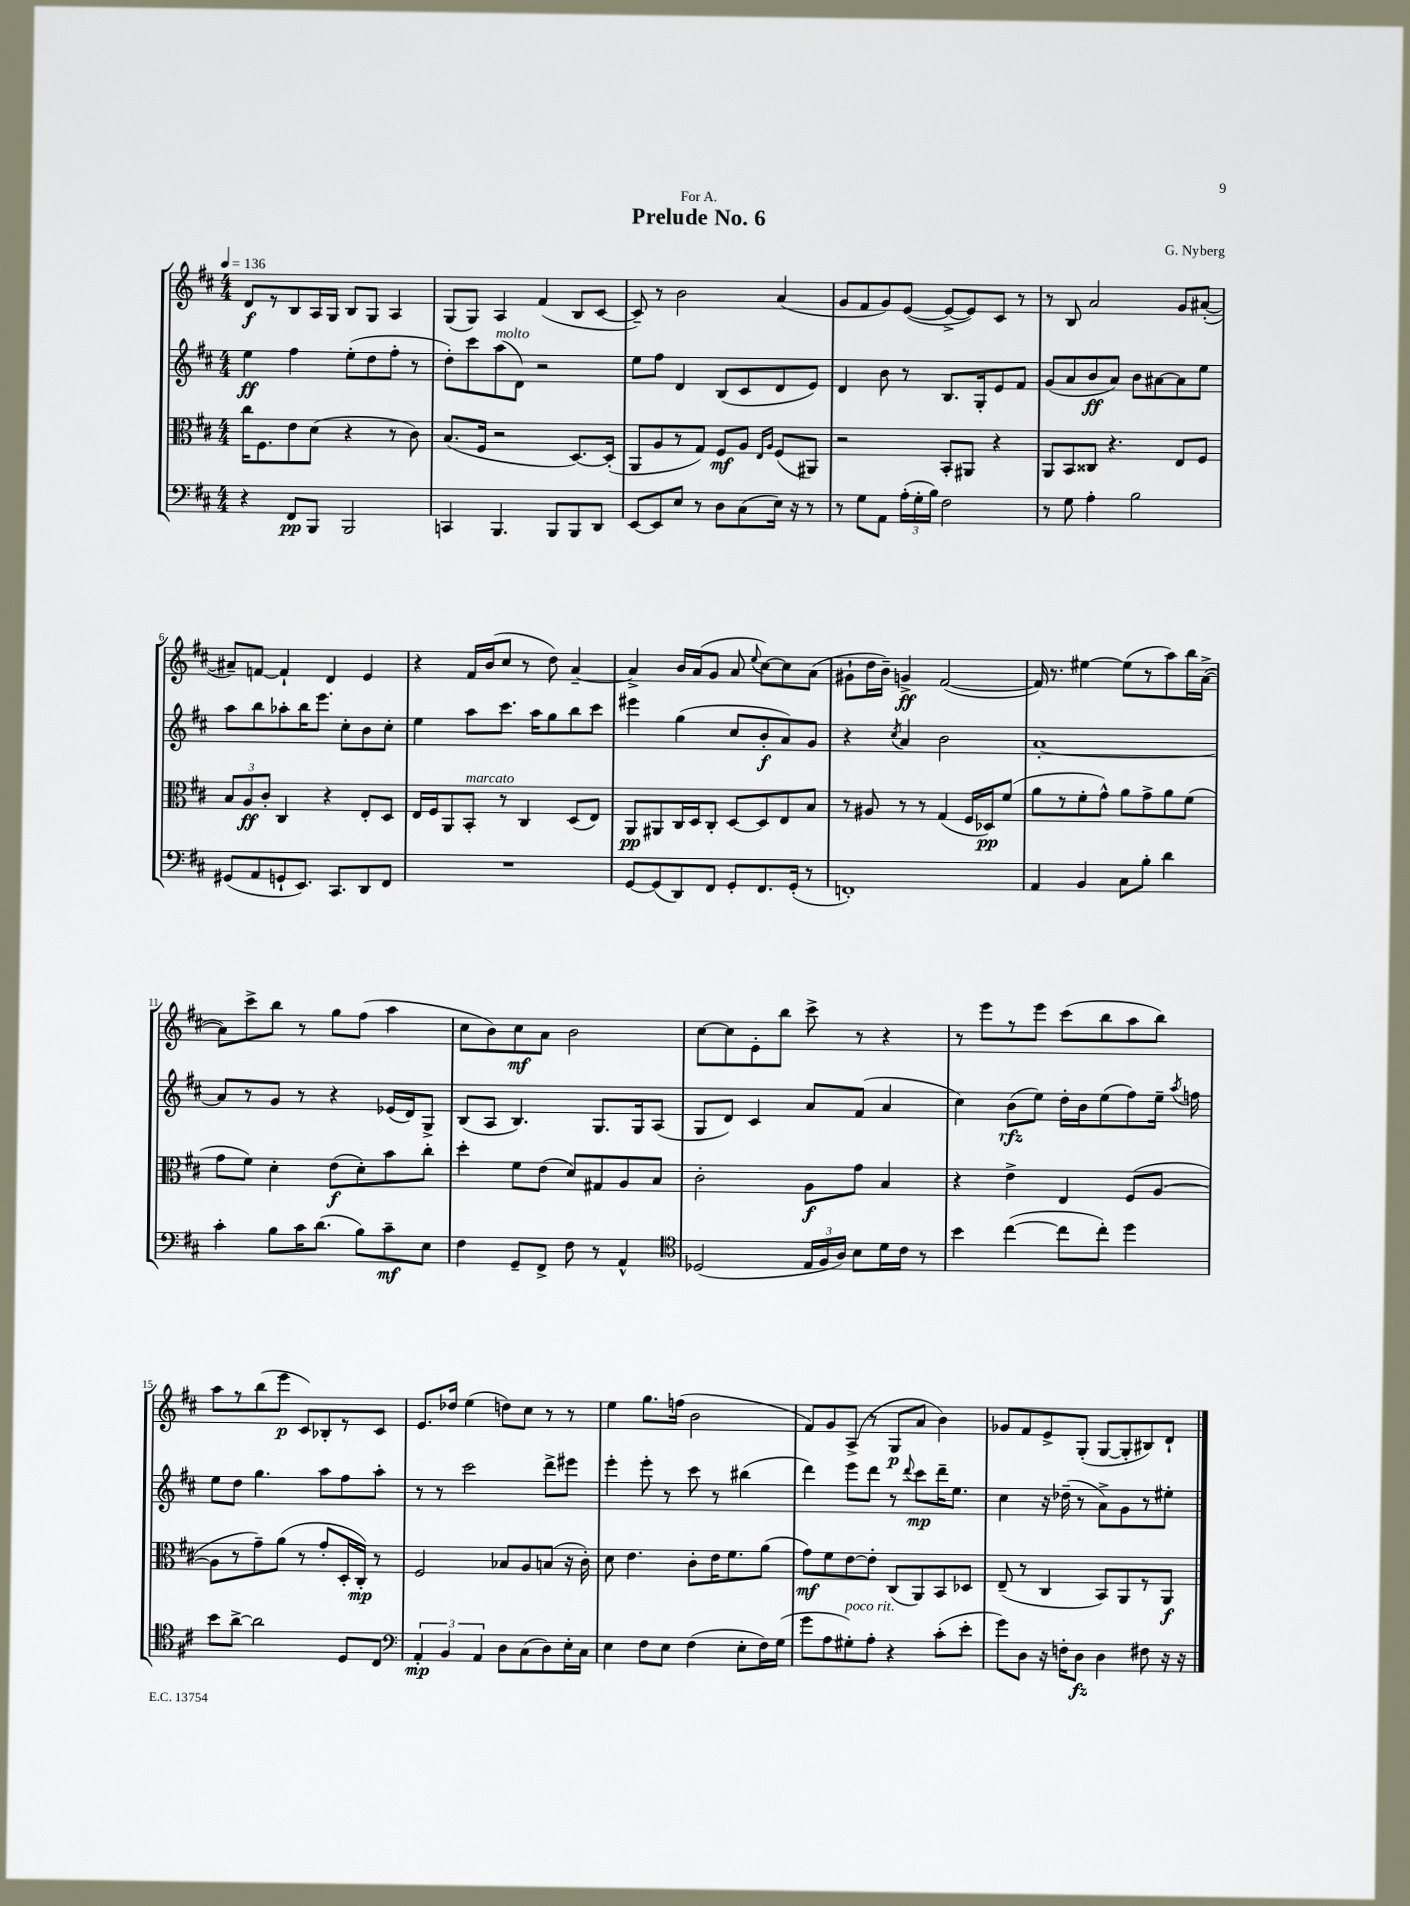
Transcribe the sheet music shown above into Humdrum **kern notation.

**kern	**dynam	**kern	**dynam	**kern	**dynam	**kern	**dynam
*part4	*part4	*part3	*part3	*part2	*part2	*part1	*part1
*staff4	*staff4	*staff3	*staff3	*staff2	*staff2	*staff1	*staff1
*clefF4	*	*clefC3	*	*clefG2	*	*clefG2	*
*k[f#c#]	*	*k[f#c#]	*	*k[f#c#]	*	*k[f#c#]	*
*M4/4	*	*M4/4	*	*M4/4	*	*M4/4	*
*MM136	*	*MM136	*	*MM136	*	*MM136	*
=1	=1	=1	=1	=1	=1	=1	=1
4r	.	16cc#\KL	.	4ee\	ff	8d/L	f
.	.	8.F#\	.	.	.	.	.
.	.	.	.	.	.	8r	.
8FF#/L	pp	8e\	.	4ff#\	.	8B/	.
8BBB/J	.	(8d\J	.	.	.	16A/L	.
.	.	.	.	.	.	16G/JJ	.
2BBB/	.	4r	.	(8ee'\L	.	8B/L	.
.	.	.	.	8dd\	.	8G/J	.
.	.	8r	.	8ff#'\J	.	4A/	.
.	.	8c#\)	.	8r	.	.	.
=2	=2	=2	=2	=2	=2	=2	=2
4CCn/	.	(8.B/L	.	8dd'\L)	.	(8G/L	.
.	.	.	.	8ccc#\	.	8G/J)	.
.	.	16F#/Jk	.	.	.	.	.
!	!	!	!	!LO:TX:a:i:t=molto	!	!	!
4.BBB/	.	2r	.	(8aa\	.	4A/	.
.	.	.	.	8d\J)	.	.	.
.	.	.	.	2r	.	(4f#/	.
8BBB/L	.	.	.	.	.	.	.
8BBB/	.	[8.D/L)	.	.	.	8B/L	.
8DD/J	.	.	.	.	.	[8c#/J	.
.	.	(16D'/Jk]	.	.	.	.	.
=3	=3	=3	=3	=3	=3	=3	=3
[8EE/L	.	8AA/L	.	8ee\L	.	8c#~/])	.
8EE/]	.	8A/	.	8ff#\J	.	8r	.
8E/J	.	8r	.	4d/	.	2b\	.
8r	.	8G/J)	.	.	.	.	.
8D\L	.	8F#/L	mf	(8B/L	.	.	.
(8C#\	.	8A/J	.	8c#/	.	.	.
.	.	16qqE/LL	.	.	.	.	.
.	.	16qqA/JJ	.	.	.	.	.
16E\Jk)	.	(8F#/L	.	8d/	.	(4a/	.
16r	.	.	.	.	.	.	.
8r	.	8AA#X/J)	.	8e/J)	.	.	.
=4	=4	=4	=4	=4	=4	=4	=4
8r	.	2r	.	4d/	.	8g/L	.
8G\L	.	.	.	.	.	8f#/	.
8AA\J	.	.	.	8b\	.	8g/)	.
(24A'\LL	.	.	.	8r	.	([8e/J	.
24G'\	.	.	.	.	.	.	.
24B\JJ)	.	.	.	.	.	.	.
2F#\	.	8BB'/L	.	8.B/L	.	8e^/L_	.
.	.	8AA#X/J	.	.	.	8e/])	.
.	.	.	.	16G'/k	.	.	.
.	.	4r	.	8e/	.	8c#/J	.
.	.	.	.	8f#/J	.	8r	.
=5	=5	=5	=5	=5	=5	=5	=5
8r	.	8AA/L	.	(8g/L	.	8r	.
8G\	.	8BB/	.	8a/	.	8B/	.
4A'\	.	8C##X/J	.	8b/	ff	2a/	.
.	.	4.r	.	8a/J)	.	.	.
2B\	.	.	.	8b\L	.	.	.
.	.	.	.	[8a#X\	.	.	.
.	.	8E/L	.	8a#\]	.	8g/L	.
.	.	8F#/J	.	8ee\J	.	([8a#X'/J	.
!!LO:LB:g=z
=6	=6	=6	=6	=6	=6	=6	=6
(8GG#X/L	.	12B/L	.	8aa\L	.	8a#X~/L])	.
.	.	12A/	ff	.	.	.	.
8AA/	.	.	.	8bb\	.	[8fn/J	.
.	.	12c#'/J	.	.	.	.	.
8GGn`/	.	4C#/	.	8aa-X'\	.	4f`/]	.
8.EE/J)	.	.	.	16bb\K	.	.	.
.	.	.	.	8.eee\J	.	.	.
.	.	4r	.	.	.	4d/	.
8.CC#/L	.	.	.	.	.	.	.
.	.	.	.	8cc#'\L	.	.	.
8DD/	.	8E'/L	.	8b\	.	4e/	.
8FF#/J	.	8D/J	.	8cc#'\J	.	.	.
=7	=7	=7	=7	=7	=7	=7	=7
1r	.	16E/LL	.	4ee\	.	4r	.
.	.	16F#/J	.	.	.	.	.
.	.	8AA/	.	.	.	.	.
!	!	!LO:TX:a:i:t=marcato	!	!	!	!	!
.	.	8BB'/J	.	8aa\L	.	16f#/LL	.
.	.	.	.	.	.	(16b/J	.
.	.	8r	.	8.ccc#\J	.	8cc#/J	.
.	.	4C#/	.	.	.	8r	.
.	.	.	.	16aa\KL	.	.	.
.	.	.	.	8gg\	.	8dd\)	.
.	.	(8D/L	.	8bb\	.	[4a~/	.
.	.	8E/J)	.	8ccc#\J	.	.	.
=8	=8	=8	=8	=8	=8	=8	=8
[8GG/L	.	8AA/L	pp	4eee#X\	.	4a^/]	.
(8GG/]	.	8AA#X/	.	.	.	.	.
8DD/)	.	16C#/L	.	(4gg\	.	16b/LL	.
.	.	16D/J	.	.	.	(16a/J	.
8FF#/J	.	8C#'/J	.	.	.	8g/J	.
8GG'/L	.	[8D/L	.	8cc#/L	.	8a/	.
.	.	.	.	.	.	8qqee/	.
8.FF#/	.	8D/]	.	8b'/	f	[8cc#\L)	.
.	.	8E/	.	8a/)	.	8cc#\]	.
(16GG'/Jk	.	.	.	.	.	.	.
8r	.	8B/J	.	8g/J	.	(8a\J	.
=9	=9	=9	=9	=9	=9	=9	=9
1FFn')	.	8r	.	4r	.	8g#X`\L	.
.	.	8A#X/	.	.	.	16dd\L	.
.	.	.	.	.	.	16b~\JJ)	.
.	.	.	.	8qcc#/	.	.	.
.	.	8r	.	4a/	.	4gn^/	ff
.	.	8r	.	.	.	.	.
.	.	(4G/	.	2b\	.	([2f#/	.
.	.	16F#/LL	.	.	.	.	.
.	.	16D-X/J)	pp	.	.	.	.
.	.	(8f#/J	.	.	.	.	.
=10	=10	=10	=10	=10	=10	=10	=10
4AA/	.	8a\L	.	[1a'	.	16f#/])	.
.	.	.	.	.	.	8.r	.
.	.	8r	.	.	.	.	.
4BB/	.	8f#'\	.	.	.	[4ee#X\	.
.	.	8g^^\J)	.	.	.	.	.
8C#\L	.	8a\L	.	.	.	(8ee#\L]	.
8B'\J	.	8g^\	.	.	.	8r	.
4d\	.	8a\	.	.	.	8aa\)	.
.	.	(8f#\J	.	.	.	16bb\L	.
.	.	.	.	.	.	([16a^\JJ	.
!!LO:LB:g=z
=11	=11	=11	=11	=11	=11	=11	=11
4c#'\	.	8g\L	.	8a/L]	.	8a\L])	.
.	.	8f#\J)	.	8r	.	8ccc#^\	.
8B\L	.	4d'\	.	8g/J	.	8bb\J	.
16c#\K	.	.	.	8r	.	8r	.
(8.d\J	.	.	.	.	.	.	.
.	.	(8e\L	f	4r	.	8gg\L	.
8B\L)	.	8d'\)	.	.	.	(8ff#\J	.
8c#~\	mf	8b\	.	(16e-X/LL	.	4aa\	.
.	.	.	.	16d/J)	.	.	.
8E\J	.	8cc#'\J	.	8G^/J	.	.	.
=12	=12	=12	=12	=12	=12	=12	=12
4F#\	.	4dd'\	.	(8B/L	.	8cc#\L	.
.	.	.	.	8A/J	.	8b\)	.
8GG~/L	.	8f#\L	.	4.B/)	.	8cc#\	mf
8FF#^/J	.	(8e\J	.	.	.	8a\J	.
8F#\	.	8d/L)	.	.	.	2b\	.
8r	.	8G#X/	.	8.G/L	.	.	.
4AA^^/	.	8A/	.	.	.	.	.
.	.	.	.	16G/k	.	.	.
.	.	8B/J	.	(8A/J	.	.	.
=13	=13	=13	=13	=13	=13	=13	=13
*clefC4	*	*	*	*	*	*	*
(2D-X/	.	2c#'\	.	8G/L	.	[8cc#\L	.
.	.	.	.	8d/J)	.	8cc#\]	.
.	.	.	.	4c#/	.	8e'\	.
.	.	.	.	.	.	8bb\J	.
24E/LL	.	8A\L	f	8a/L	.	8ccc#^\	.
24F#/	.	.	.	.	.	.	.
24A/JJ)	.	.	.	.	.	.	.
8B\L	.	8g\J	.	(8f#/J	.	8r	.
16d\L	.	4B/	.	4a/	.	4r	.
16c#\JJ	.	.	.	.	.	.	.
8r	.	.	.	.	.	.	.
=14	=14	=14	=14	=14	=14	=14	=14
4b\	.	4r	.	4cc#\)	.	8r	.
.	.	.	.	.	.	8eee\L	.
([4cc#\	.	4e^\	.	(8b\L	rfz	8r	.
.	.	.	.	8ee\J)	.	8eee\J	.
8cc#\L]	.	4E/	.	16dd'\LL	.	(8ccc#\L	.
.	.	.	.	16b\J	.	.	.
8cc#'\J)	.	.	.	(8ee\	.	8bb\	.
4dd\	.	(8F#/L	.	8ff#\)	.	8aa\	.
.	.	[8A/J	.	16ee~\Jk	.	8bb\J)	.
.	.	.	.	8qaa/	.	.	.
.	.	.	.	16ffn\	.	.	.
!!LO:LB:g=z
=15	=15	=15	=15	=15	=15	=15	=15
8b\L	.	8A\L]	.	8ee\L	.	8aa\L	.
[8a^\J	.	8r	.	8dd\J	.	8r	.
2a\]	.	8g~\)	.	4.gg\	.	(8bb\	.
.	.	(8a\J	.	.	.	8eee\J	p
.	.	8r	.	.	.	8c#/L)	.
.	.	8g'/L	.	8aa\L	.	8B-X'/	.
8D/L	.	16D'/L	.	8ff#\	.	8r	.
.	.	16C#'/JJ)	mp	.	.	.	.
8C#/J	.	8r	.	8aa'\J	.	8c#/J	.
=16	=16	=16	=16	=16	=16	=16	=16
*clefF4	*	*	*	*	*	*	*
6AA'/	mp	2F#/	.	8r	.	8.e/L	.
.	.	.	.	8r	.	.	.
6BB/	.	.	.	.	.	.	.
.	.	.	.	.	.	16dd-X/Jk	.
.	.	.	.	2ccc#\	.	(4ee\	.
6AA/	.	.	.	.	.	.	.
8D\L	.	8B-X/L	.	.	.	8ddn\L)	.
(8C#\	.	8A/	.	.	.	8cc#\J	.
8D\)	.	(8Bn/J	.	8ddd^\L	.	8r	.
16E'\L	.	16r	.	8eee#X\J	.	8r	.
16C#\JJ	.	16c#'\)	.	.	.	.	.
=17	=17	=17	=17	=17	=17	=17	=17
4E\	.	8d\	.	4eee'\	.	4ee\	.
.	.	4.e\	.	.	.	.	.
8F#\L	.	.	.	8eee'\	.	8.gg\L	.
8E\J	.	.	.	8r	.	.	.
.	.	.	.	.	.	(16ffn\Jk	.
(4F#\	.	8c#'\L	.	8ccc#\	.	2b\	.
.	.	16e\K	.	8r	.	.	.
.	.	8.f#\	.	.	.	.	.
8E'\L	.	.	.	(4bb#X\	.	.	.
16F#\L)	.	(8a\J	.	.	.	.	.
(16G\JJ	.	.	.	.	.	.	.
=18	=18	=18	=18	=18	=18	=18	=18
8g\L	.	8g\L)	mf	4ddd\)	.	8f#/L)	.
8A\	.	8f#\	.	.	.	8g/	.
!LO:TX:a:i:t=poco rit.	!	!	!	!	!	!	!
8G#X'\)	.	[8e\	.	8eee\L	.	(8A^/J	.
8A'\J	.	8e'\J]	.	8ddd\J	.	8r	.
4r	.	(8C#/L	.	8r	.	8G/L	p
.	.	.	.	8qqddd/	.	.	.
.	.	8AA/)	.	8ccc#\L	mp	8a/J	.
(8c#'\L	.	8BB/	.	16ddd~\K	.	4b\)	.
.	.	.	.	8.ee\J	.	.	.
8e'\J	.	8D-X/J	.	.	.	.	.
=19	=19	=19	=19	=19	=19	=19	=19
8g\L)	.	(8E~/	.	4cc#\	.	8g-X/L	.
8D\J	.	8r	.	.	.	8f#/	.
16r	.	4C#/	.	16r	.	8e^/	.
16Fn'\KL	.	.	.	(16dd-X~\	.	.	.
8D\J	fz	.	.	8r	.	(8G'/J	.
4D\	.	8BB/L)	.	8a^\L)	.	[8G/L	.
.	.	8AA/	.	8g\	.	8G'/]	.
8F#X\	.	8r	.	8r	.	8B#X/)	.
16r	.	8AA/J	f	8ee#X'\J	.	8d`/J	.
16r	.	.	.	.	.	.	.
==	==	==	==	==	==	==	==
*-	*-	*-	*-	*-	*-	*-	*-
